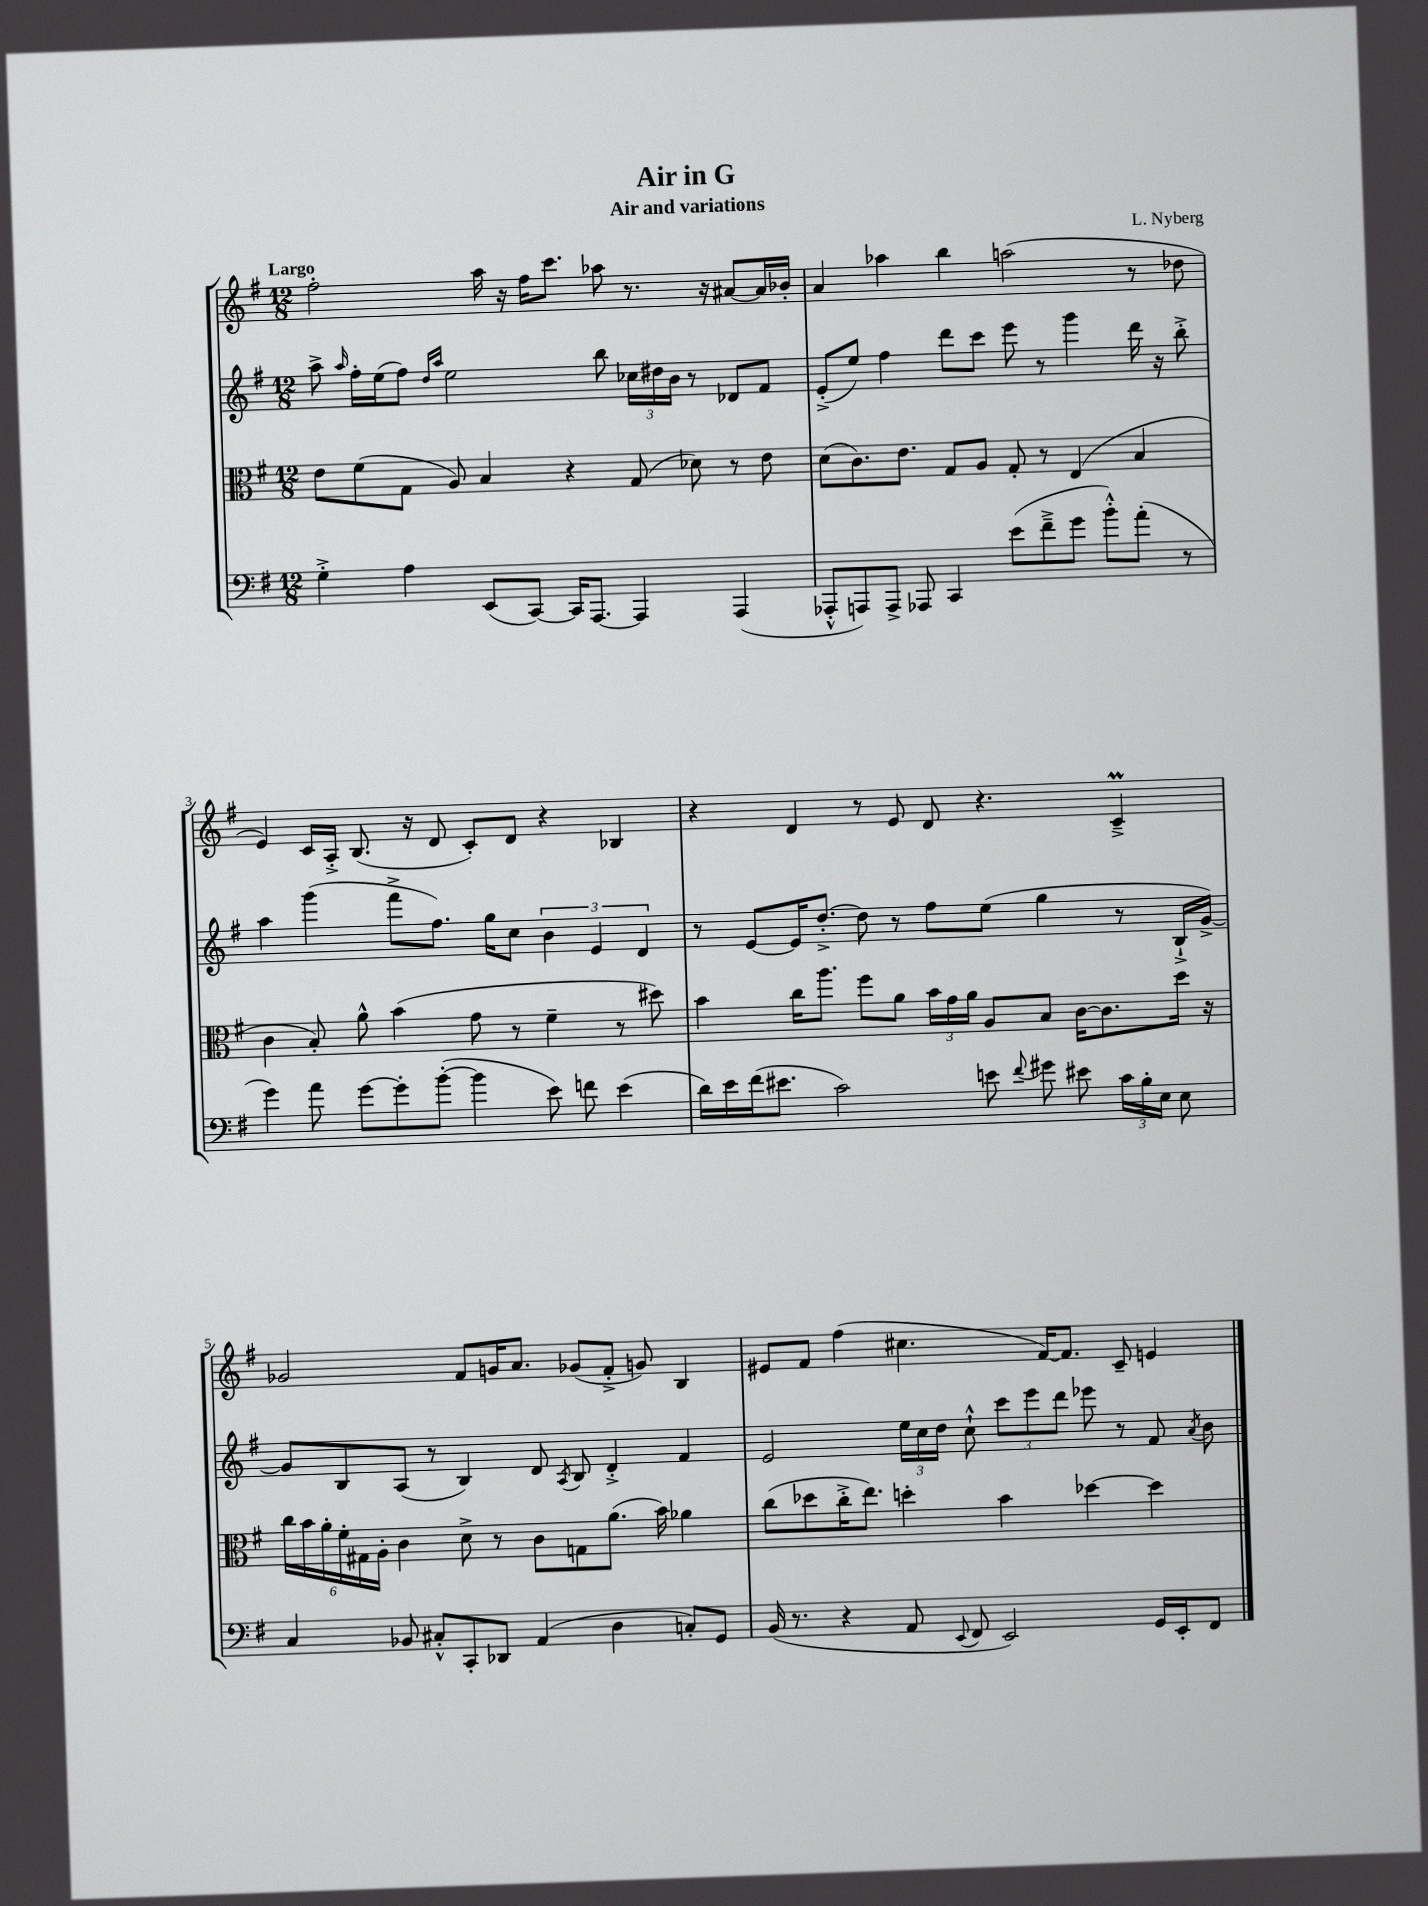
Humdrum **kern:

**kern	**kern	**kern	**kern
*part4	*part3	*part2	*part1
*staff4	*staff3	*staff2	*staff1
*clefF4	*clefC3	*clefG2	*clefG2
*k[f#]	*k[f#]	*k[f#]	*k[f#]
*M12/8	*M12/8	*M12/8	*M12/8
=1	=1	=1	=1
!	!	!	!LO:TX:a:B:t=Largo
4G'^\	8e\L	8aa^\	2ff#'\
.	.	16qqaa/	.
.	(8f#\	16ff#'\LL	.
.	.	(16ee\J	.
4A\	8G\J	8ff#\J)	.
.	.	16qqdd/LL	.
.	.	16qqaa/JJ	.
.	8A/)	2ee\	.
(8EE/L	4B/	.	16aa\
.	.	.	16r
[8CC/J)	.	.	16ff#\KL
.	.	.	8.ccc\J
16CC/KL]	4r	.	.
[8.AAA/J	.	.	.
.	.	8bb\	8aa-X\
4AAA/]	(8G/	24cc-X\LL	8.r
.	.	24dd#X\	.
.	.	24b\JJ	.
.	8d-X\)	8r	.
.	.	.	16r
(4AAA/	8r	8d-X/L	[8a#X/L
.	8e\	8f#/J	16a#/L]
.	.	.	16b-X'/JJ
=2	=2	=2	=2
8AAA-X'^^/L	(8d\L	(8e'^/L	4a/
8AAAn/)	8.c\)	8ee/J)	.
8AAA^/J	.	4ff#\	4aa-X\
.	8.e\J	.	.
8AAA-X/	.	.	.
4CC/	8G/L	8ddd\L	4bb\
.	8A/J	8ccc\J	.
(8e\L	8G'/	8eee\	(2aan\
8f#~^\	8r	8r	.
8g\J	(4E/	4ggg\	.
8b'^^\L)	.	.	.
(8a'\J	4B/	16ddd\	8r
.	.	16r	.
8r	.	8bb'^\	8dd-X\
!!LO:LB:g=z
=3	=3	=3	=3
4g\)	4c\	4aa\	4e/)
8a\	8B'/)	(4ggg\	16c/LL
.	.	.	16A'^/JJ
[8g\L	8a^^\	.	(8.B/
8g'\]	(4b\	8fff#^\L	.
.	.	.	16r
([8b'\J	.	8.ff#\J)	8d/
4b\]	8g\	.	8c'/L)
.	.	16gg\KL	.
.	8r	8cc\J	8d/J
8e\)	4f#~\	6b\	4r
8fn\	.	.	.
.	.	6e/	.
(4e\	8r	.	4B-X/
.	.	6d/	.
.	8dd#X\)	.	.
=4	=4	=4	=4
16d\LL)	4b\	8r	4r
16e\	.	.	.
(16f#\J	.	[8e/L	.
8.e#X\J	.	.	.
.	16cc\KL	16e/K]	4d/
.	8.aa\J	[8.dd'^/J	.
2c\)	.	.	.
.	8ff#\L	8dd\]	8r
.	8a\J	8r	8e/
.	24b\LL	8ff#\L	8d/
.	24g\	.	.
.	24a\JJ	.	.
8en\	8A/L	(8ee\J	4.r
8qqf#/	.	.	.
8g#X\	8B/J	4gg\	.
8e#X\	[16c\KL	.	.
.	8.c\]	.	.
24c\LL	.	8r	4cM~^/
24B'\	.	.	.
24E\JJ	.	.	.
8E\	16dd\Jk	16B`^/LL	.
.	16r	[16g^/JJ)	.
!!LO:LB:g=z
=5	=5	=5	=5
4C/	24cc\LL	8g/L]	2g-X/
.	24b\	.	.
.	24a'\	.	.
.	24f#'\	8B/	.
.	24G#X\	.	.
.	24A'\JJ	.	.
8BB-X/	4c\	(8A/J	.
8C#X'^^/L	.	8r	.
8CC'/	8d^\	4B/)	8f#/L
8DD-X/J	8r	.	16gn/K
.	.	.	8.a/J
(4AA/	8c\L	8d/	.
.	.	8qA/	.
.	8Gn\	8B/	(8g-X/L
4D\	(8.a\J	4d'^/	8f#'^/J
.	.	.	8gn/)
.	16b\)	.	.
8Cn'/L)	4a-X\	4f#/	4B/
8GG/J	.	.	.
=6	=6	=6	=6
(16BB/	(8cc\L	2e/	8e#X/L
8.r	.	.	.
.	8dd-X\	.	8f#/J
4r	16cc'^\K	.	(4ff#\
.	8.ee\J)	.	.
8AA/	4ddn'\	24ee\LL	4.cc#X\
.	.	24cc\	.
.	.	24dd\JJ	.
8qqEE/	.	.	.
8FF#/	.	8cc`^^\	.
2EE/)	4b\	12ccc\L	.
.	.	12eee\	.
.	.	.	[16f#/KL)
.	.	12ddd\J	.
.	.	.	8.f#/J]
.	[4dd-X\	8eee-X\	.
.	.	8r	8c~/
16GG/LL	4dd-\]	8f#/	4en/
16EE'/J	.	.	.
.	.	8qa/	.
8FF#/J	.	8b\	.
==	==	==	==
*-	*-	*-	*-
